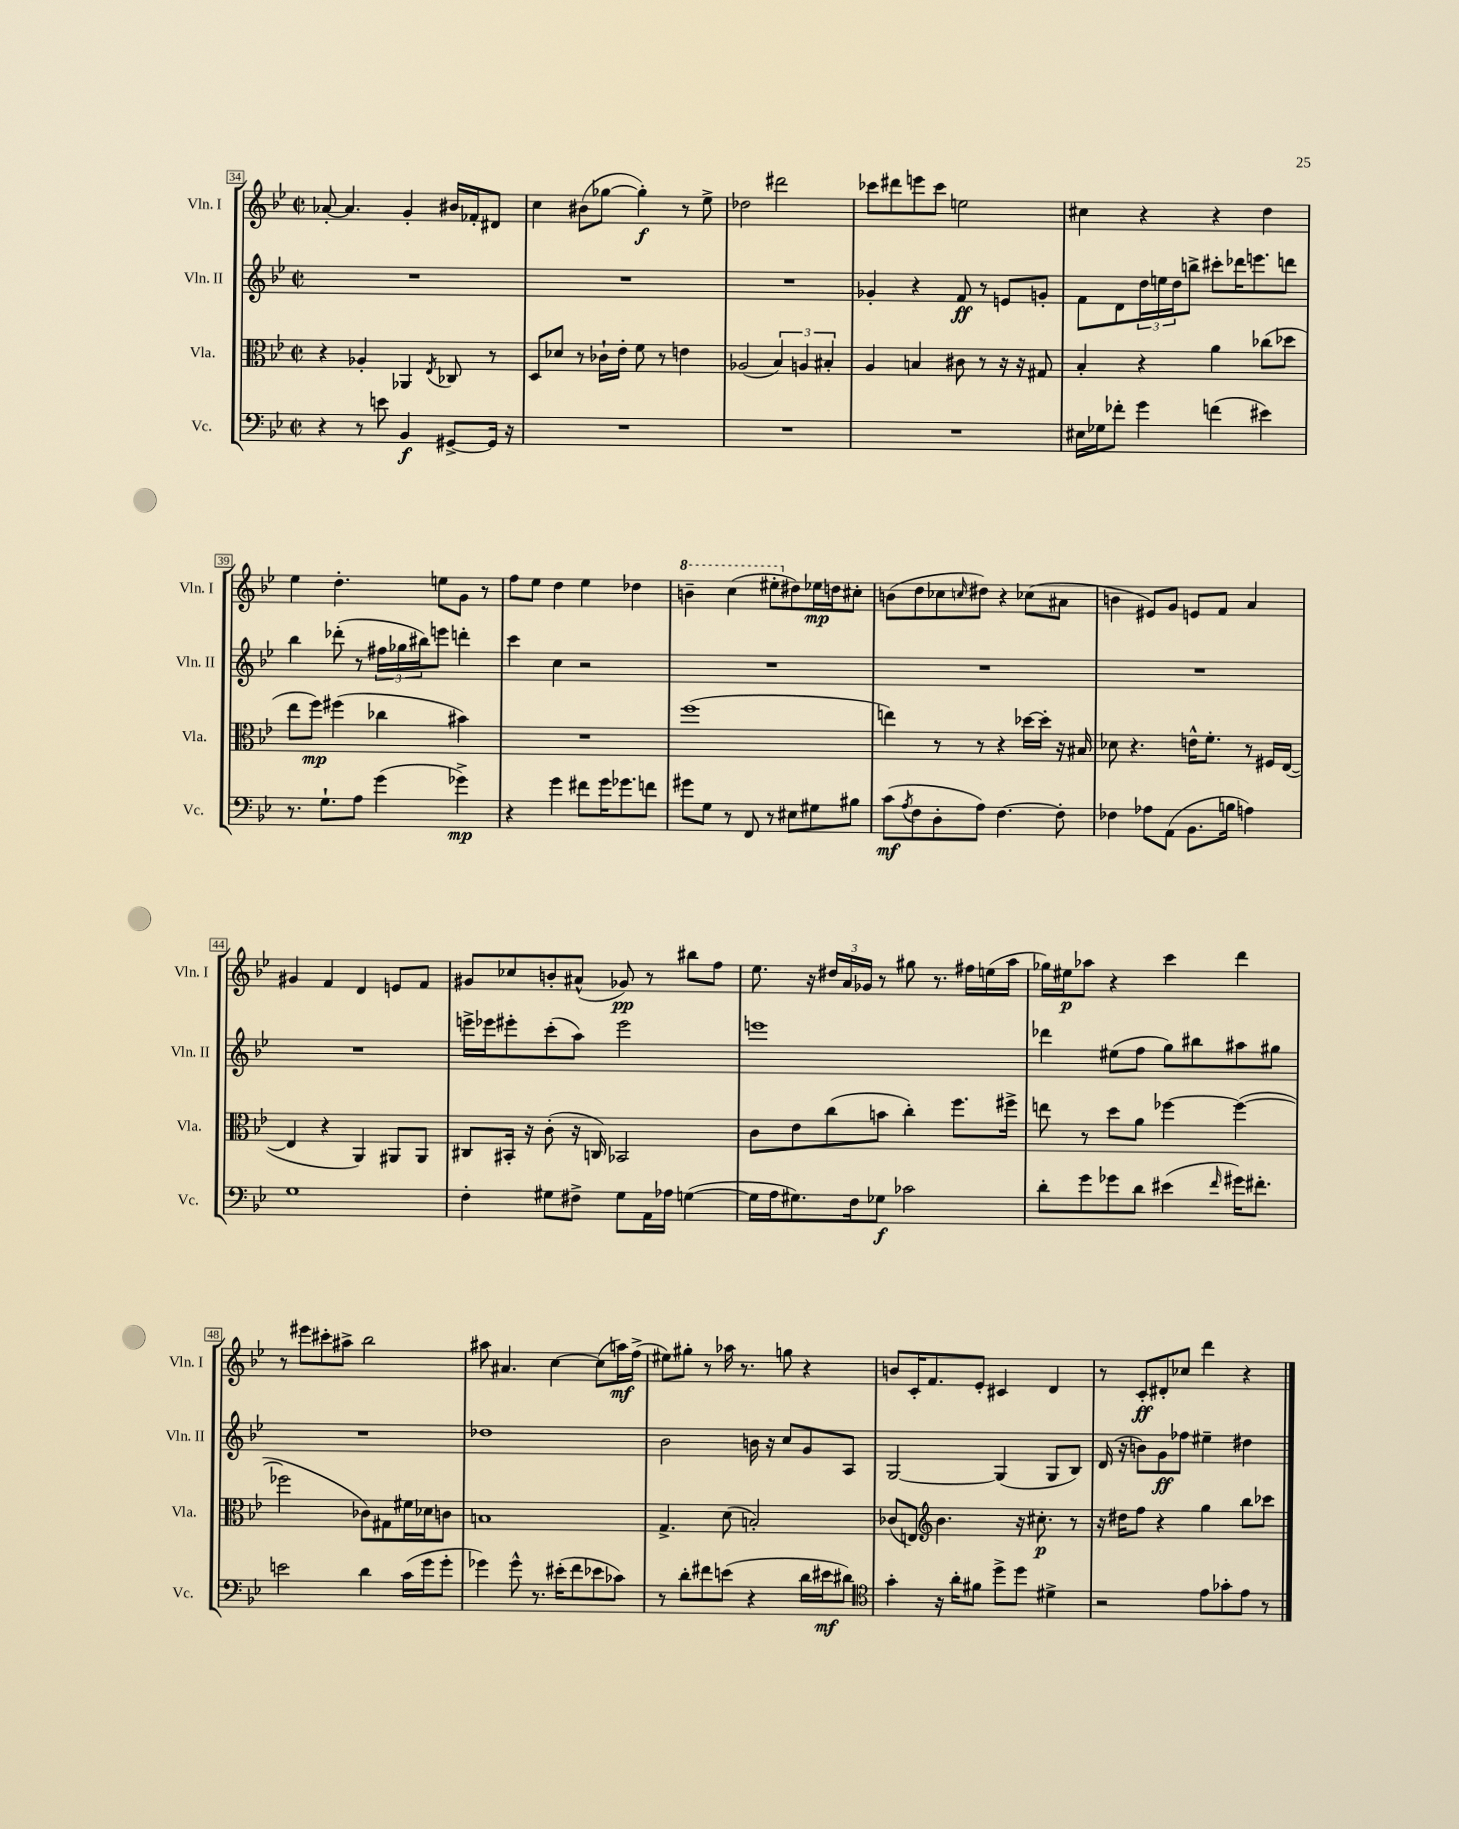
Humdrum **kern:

**kern	**kern	**kern	**kern
*staff4	*staff3	*staff2	*staff1
*clefF4	*clefC3	*clefG2	*clefG2
*k[b-e-]	*k[b-e-]	*k[b-e-]	*k[b-e-]
*M2/2	*M2/2	*M2/2	*M2/2
*met(c|)	*met(c|)	*met(c|)	*met(c|)
4r	4r	1r	[8a-'
.	.	.	4.a-]
8r	4A-'	.	.
8e	.	.	.
4BB-	4AA-	.	4g'
.	8qE-	.	.
[8GG#^	8C-	.	16b#
.	.	.	16f-'
16GG#]	8r	.	8d#
16r	.	.	.
=	=	=	=
1r	8D	1r	4cc
.	8d-	.	.
.	8r	.	(8b#
.	16c-`	.	[8gg-
.	16e-'	.	.
.	8f	.	4gg-'])
.	8r	.	.
.	4e	.	8r
.	.	.	8ee-^
=	=	=	=
1r	(2A-	1r	2dd-
.	6B-)	.	2ddd#
.	6A	.	.
.	6B#'	.	.
=	=	=	=
1r	4A	4g-'	8ccc-
.	.	.	8ddd#
.	4B	4r	8eee
.	.	.	8ccc-
.	8c#	8f	2ee
.	8r	8r	.
.	16r	8e	.
.	16r	.	.
.	8G#	8g'	.
=	=	=	=
16E#	4B-'	8f	4cc#
16G-	.	.	.
8f-'	.	8d	.
4g	4r	24dd	4r
.	.	24ee	.
.	.	24dd	.
.	.	8bb^	.
(4f	4a	8ccc#'	4r
.	.	16ddd-	.
.	.	8.eee	.
4e#)	(8cc-	.	4dd
.	8dd-	8ddd	.
=	=	=	=
8.r	8ee-	4bb-	4ee-
.	8ff)	.	.
8.G`	.	.	.
.	(4ff#	(8ddd-'	4.dd'
8A	.	8r	.
(4g	4cc-	24ff#	.
.	.	24gg-	.
.	.	24bb#)	.
.	.	8eee	8ee
4g-^)	4b#)	4ddd'	8g
.	.	.	8r
=	=	=	=
4r	1r	4ccc	8ff
.	.	.	8ee-
4g	.	4cc	4dd
8f#	.	2r	4ee-
16g	.	.	.
8.g-	.	.	.
.	.	.	4dd-
8f	.	.	.
=	=	=	=
8g#	(1ff	1r	4bb~
8G	.	.	.
8r	.	.	(4ccc
8FF	.	.	.
8r	.	.	8eee#'
8E#	.	.	8dd#)
8G#	.	.	16ee-
.	.	.	16dd
8B#	.	.	8cc#'
=	=	=	=
(8c	4ee)	1r	(8b
8qA	.	.	.
8F	.	.	8dd
8D'	8r	.	8cc-
.	.	.	16qqcc
8A)	8r	.	8dd#)
[4.F	4r	.	4r
.	[16dd-	.	(8cc-
.	16dd-']	.	.
8F']	16r	.	8a#
.	16B#	.	.
=	=	=	=
4F-	8d-	1r	4b
.	4.r	.	.
8A-	.	.	8e#)
(8AA	.	.	8g
8.BB-	16e^^	.	8e
.	8.f'	.	.
.	.	.	8f
16B	.	.	.
4A)	8r	.	4a
.	16F#	.	.
.	([16E-	.	.
=	=	=	=
1G	4E-]	1r	4g#
.	4r	.	4f
.	4AA)	.	4d
.	8AA#	.	8e
.	8AA#	.	8f
=	=	=	=
4F'	8C#	16eee^	8g#
.	.	16eee-	.
.	16BB#'	8eee#'	8cc-
.	16r	.	.
8G#	(8c'	(8ccc'	8b'
8F#^	16r	8aa)	(8a#^^
.	16C)	.	.
8G#	2BB-	2eee#	8g-)
16AA	.	.	8r
16A-	.	.	.
([4G	.	.	8bb#
.	.	.	8ff
=	=	=	=
16G]	8c	1eee	8.ee-
16A	.	.	.
8.G#)	8e-	.	.
.	.	.	16r
.	(8cc	.	24dd#
.	.	.	24a
16F	.	.	.
.	.	.	24g-
8G-	8b	.	8r
2c-	4cc')	.	8gg#
.	.	.	8.r
.	8.ff	.	.
.	.	.	16ff#
.	.	.	(16ee
.	16ff#^	.	16aa
=	=	=	=
8d'	8ee	4ddd-	16gg-)
.	.	.	16ee#
8g	8r	.	8aa-
8g-	8dd	(8ee#	4r
8d	8a	8ff	.
(4e#	[4ff-	8gg)	4ccc
.	.	8bb#	.
16qqf	.	.	.
16g#)	(4ff-_	8aa#	4ddd
8.f#'	.	.	.
.	.	8gg#	.
=	=	=	=
2e	2ff-]	1r	8r
.	.	.	8eee#
.	.	.	8ccc#'
.	.	.	8aa#^
4d	8c-)	.	2bb-
.	8G#	.	.
(16c	16f#	.	.
16g	16d-	.	.
8g'	8c	.	.
=	=	=	=
4g-)	1B	1dd-	8aa#
.	.	.	4.a#
8g-^^	.	.	.
8.r	.	.	.
.	.	.	[4cc
(16e#'	.	.	.
8f	.	.	.
8e-	.	.	(8cc]
8c-)	.	.	16aa)
.	.	.	(16ff^
=	=	=	=
8r	4.G^	2b-	8ee#)
8d'	.	.	8gg#'
8f#	.	.	8r
(8e	(8d	.	16aa-
.	.	.	8.r
4r	2B')	16b	.
.	.	16r	.
.	.	8cc	8gg
16d	.	8g	4r
16e#	.	.	.
8d#)	.	8A	.
=	=	=	=
*clefC4	*	*	*
4g'	(8c-	[2G	8b
.	8E)	.	16c'
.	.	.	8.f
*	*clefG2	*	*
16r	4.b-	.	.
16a'	.	.	.
8f#	.	.	8e-'
8dd^	.	(4G]	4c#
8dd	16r	.	.
.	8.cc#'	.	.
4d#^	.	8G	4d
.	8r	8B-)	.
=	=	=	=
2r	16r	(16d	8r
.	16dd#	16r	.
.	8ff	8b)	8c'
.	4r	8g	8d#'
.	.	8ff-	8cc-
8e-	4gg	4ee#~	4ddd
8g-'	.	.	.
8e-	8bb-	4dd#	4r
8r	8ccc-	.	.
==	==	==	==
*-	*-	*-	*-
